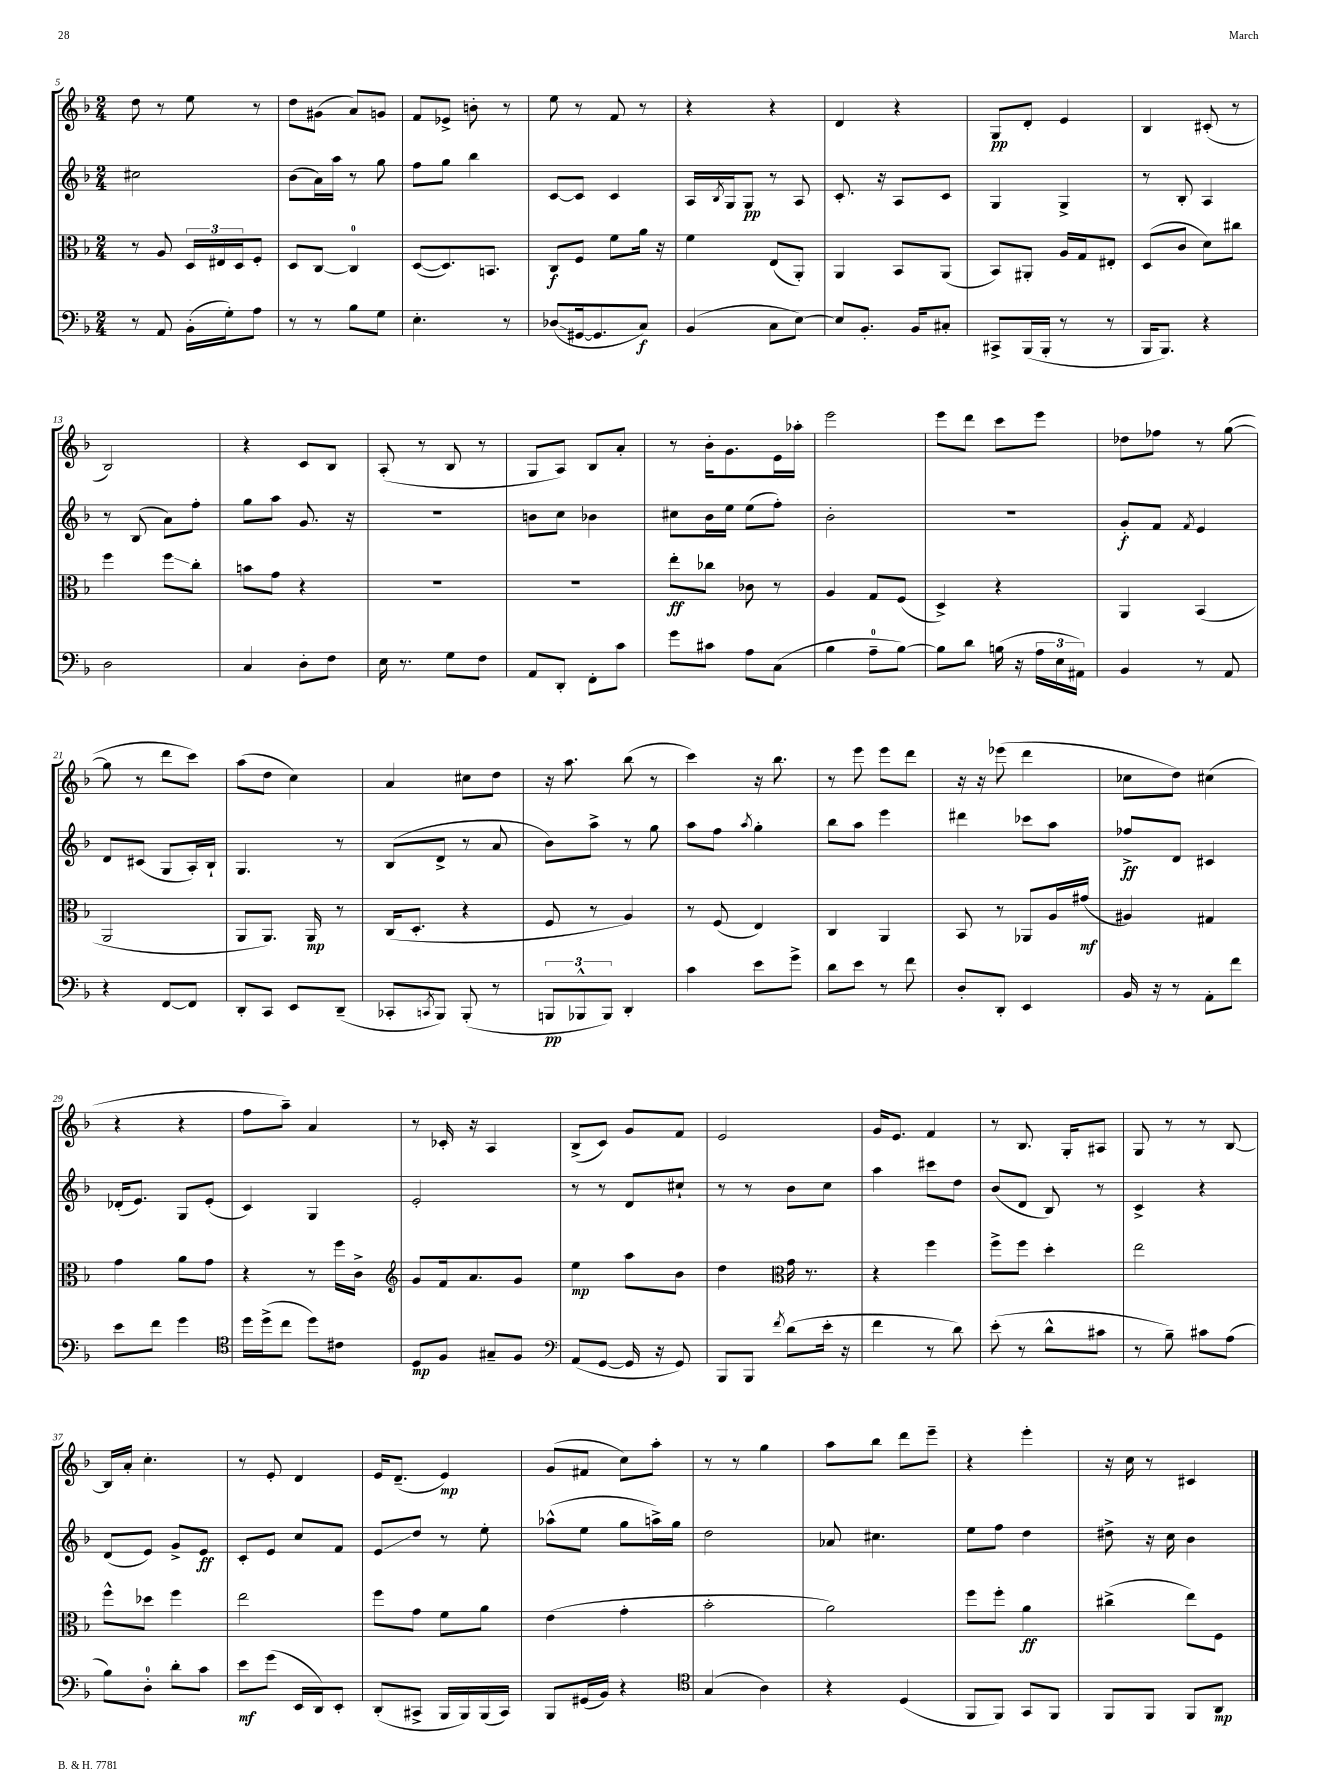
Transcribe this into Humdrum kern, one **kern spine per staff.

**kern	**kern	**kern	**kern
*staff4	*staff3	*staff2	*staff1
*clefF4	*clefC3	*clefG2	*clefG2
*k[b-]	*k[b-]	*k[b-]	*k[b-]
*M2/4	*M2/4	*M2/4	*M2/4
8r	8r	2cc#\	8dd\
8AA/	8A/	.	8r
(16BB-'\LL	24D/LL	.	8ee\
.	24E#/	.	.
16G'\J)	.	.	.
.	24D/J	.	.
8A\J	8F'/J	.	8r
=	=	=	=
8r	8D/L	(8b-\L	8dd\L
8r	[8C/J	16a\L)	(8g#\J
.	.	16aa\JJ	.
8B-\L	4C/]	8r	8a/L)
8G\J	.	8gg\	8g/J
=	=	=	=
4.E'\	([8D/L	8ff\L	8f/L
.	8.D/])	8gg\J	8e-^/J
.	.	4bb-\	8b'\
.	8.BB/J	.	.
8r	.	.	8r
=	=	=	=
(8D-/L	8C/L	[8c/L	8ee\
[16GG#/k	8F/J	8c/]J	8r
8.GG#/]	.	.	.
.	8f\L	4c/	8f/
8C/J)	16a\Jk	.	8r
.	16r	.	.
=	=	=	=
(4BB-/	4f\	16A/LL	4r
.	.	8qB-/	.
.	.	16G/J	.
.	.	8G/J	.
8C\L	(8E/L	8r	4r
[8E\J)	8AA'/J)	8A/	.
=	=	=	=
8E/]L	4AA/	8.c'/	4d/
8.BB-'/J	.	.	.
.	.	16r	.
.	8BB-/L	8A/L	4r
16BB-/LK	.	.	.
8C#'/J	(8AA/J	8c/J	.
=	=	=	=
8CC#^/L	8BB-/L)	4G/	8G/L
(16BBB-/L	8AA#'/J	.	8d'/J
16BBB-'/JJ	.	.	.
8r	16A/LL	4G^/	4e/
.	16G/J	.	.
8r	8E#'/J	.	.
=	=	=	=
16BBB-/LK	(8D/L	8r	4B-/
8.BBB-/J)	.	.	.
.	8c/J	8B-'/	.
4r	8d\L)	4A/	(8c#'/
.	8cc#\J	.	8r
=	=	=	=
2D\	4ff\	8r	2B-/)
.	.	(8B-/	.
.	8ff\L	8a\L)	.
.	8cc'\J	8ff'\J	.
=	=	=	=
4C/	8b\L	8gg\L	4r
.	8g\J	8aa\J	.
8D'\L	4r	8.g/	8c/L
8F\J	.	.	8B-/J
.	.	16r	.
=	=	=	=
16E\	2r	2r	(8A'/
8.r	.	.	.
.	.	.	8r
8G\L	.	.	8B-/
8F\J	.	.	8r
=	=	=	=
8AA/L	2r	8b\L	8G/L
8DD'/J	.	8cc\J	8A/J)
8FF'\L	.	4b-\	8B-/L
8c\J	.	.	8a'/J
=	=	=	=
8g\L	8ee'\L	8cc#\L	8r
8c#\J	8cc-\J	16b-\L	16b-'\LK
.	.	16ee\JJ	8.g\
8A\L	8c-\	(8ee\L	.
(8C\J	8r	8ff'\J)	16e\L
.	.	.	16aa-'\JJ
=	=	=	=
4B-\	4A/	2b-'\	2eee\
8A~\L	8G/L	.	.
[8B-\J)	(8F/J	.	.
=	=	=	=
8B-\]L	4D^/)	2r	8eee\L
8d\J	.	.	8ddd\J
(16B\	4r	.	8ccc\L
16r	.	.	.
24A\LL	.	.	8eee\J
24E\	.	.	.
24AA#\JJ)	.	.	.
=	=	=	=
4BB-/	4AA/	8g'/L	8dd-\L
.	.	8f/J	8ff-\J
.	.	8qf/	.
8r	(4BB-/	4e/	8r
8AA/	.	.	([8gg\
=	=	=	=
4r	2AA/	8d/L	8gg\]
.	.	(8c#/J	8r
[8FF/L	.	8G/L	8ddd\L
8FF/]J	.	16A'/L)	8ccc\J)
.	.	16B-`/JJ	.
=	=	=	=
8DD'/L	8AA/L	4.G/	(8aa\L
8CC/J	8.AA/J)	.	8dd\J
8EE/L	.	.	4cc\)
.	16AA/	.	.
(8DD~/J	8r	8r	.
=	=	=	=
8CC-'/L	(16C/LK	(8B-/L	4a/
.	8.D'/J	.	.
8qCC/	.	.	.
8BBB-/J)	.	8d^/J	.
(8BBB-'/	4r	8r	8cc#\L
8r	.	8a/	8dd\J
=	=	=	=
12BBB/L	8F/	8b-\L)	16r
.	.	.	8.aa\
12BBB-^^/	.	.	.
.	8r	8aa^\J	.
12BBB-/J)	.	.	.
4DD'/	4A/)	8r	(8bb-\
.	.	8gg\	8r
=	=	=	=
4c\	8r	8aa\L	4ccc\)
.	(8F/	8ff\J	.
.	.	8qaa/	.
8e\L	4E/)	4gg'\	16r
.	.	.	8.bb-\
8g^\J	.	.	.
=	=	=	=
8d\L	4C/	8bb-\L	8r
8e\J	.	8aa\J	8eee\
8r	4AA/	4eee\	8eee\L
8f\	.	.	8ddd\J
=	=	=	=
8D'/L	8BB-/	4ddd#\	16r
.	.	.	16r
8DD'/J	8r	.	(8eee-\
4EE/	8AA-/L	8ccc-\L	4ddd\
.	16A/L	8aa\J	.
.	(16g#/JJ	.	.
=	=	=	=
16BB-/	4A#/)	8ff-^/L	8cc-\L
16r	.	.	.
8r	.	8d/J	8dd\J)
8AA'\L	4G#/	4c#/	(4cc#\
8f\J	.	.	.
=	=	=	=
8e\L	4g\	(16d-'/LK	4r
.	.	8.e/J)	.
8f\J	.	.	.
4g\	8a\L	8G/L	4r
.	8g\J	(8e'/J	.
=	=	=	=
*clefC4	*	*	*
16dd\LL	4r	4c/)	8ff\L
(16dd^\J	.	.	.
8cc\J	.	.	8aa~\J)
8dd\L)	8r	4G/	4a/
8c#\J	16ff\LL	.	.
.	16c^\JJ	.	.
=	=	=	=
*	*clefG2	*	*
8D/L	8g/L	2e'/	8r
8F/J	16f/k	.	16c-'/
.	8.a/	.	16r
8G#~/L	.	.	4A/
8F/J	8g/J	.	.
=	=	=	=
*clefF4	*	*	*
(8AA/L	4ee\	8r	(8B-^/L
[8GG/J	.	8r	8c/J)
16GG/]	8aa\L	8d/L	8g/L
16r	.	.	.
8GG/)	8b-\J	8cc#`/J	8f/J
=	=	=	=
8BBB-/L	4dd\	8r	2e/
8BBB-/J	.	8r	.
*	*clefC3	*	*
8qf/	.	.	.
(8d\L	16g\	8b-\L	.
.	8.r	.	.
16e'\Jk	.	8cc\J	.
16r	.	.	.
=	=	=	=
4f\	4r	4aa\	16g/LK
.	.	.	8.e/J
8r	4ff\	8ccc#\L	4f/
8d\)	.	8dd\J	.
=	=	=	=
(8e'\	8ff^\L	(8b-/L	8r
8r	8ff\J	8d/J	8.B-/
8d^^\L	4dd'\	8B-/)	.
.	.	.	16G'/LK
8c#\J	.	8r	8A#/J
=	=	=	=
8r	2ee\	4c^/	8G/
8B-~\)	.	.	8r
8c#\L	.	4r	8r
(8A\J	.	.	[8B-/
=	=	=	=
8B-\L)	8ff^^\L	(8d/L	16B-/]LL
.	.	.	16a'/JJ
8D'\J	8dd-\J	8e/J)	4.cc'\
8d'\L	4ff\	8g^/L	.
8c\J	.	8e/J	.
=	=	=	=
8e\L	2ee\	8c'/L	8r
(8g\J	.	8e/J	8e'/
16EE/LL	.	8cc/L	4d/
16DD/J)	.	.	.
8EE'/J	.	8f/J	.
=	=	=	=
(8DD'/L	8ff\L	8e/L	16e/LK
.	.	.	(8.d~/J
8CC#^/J	8g\J	8dd/J	.
16BBB-/LL	8f\L	8r	4e/)
16BBB-/)	.	.	.
(16BBB-/	8a\J	8ee'\	.
16CC#/JJ)	.	.	.
=	=	=	=
8BBB-/L	(4e\	(8aa-^^\L	(8g/L
(16GG#/L	.	8ee\J	8f#/J
16BB-/JJ)	.	.	.
4r	4g'\	8gg\L	8cc\L)
.	.	16aa^\L)	8aa'\J
.	.	16gg\JJ	.
=	=	=	=
*clefC4	*	*	*
(4G/	2b-'\	2dd\	8r
.	.	.	8r
4A\)	.	.	4gg\
=	=	=	=
4r	2a\)	8a-/	8aa\L
.	.	4.cc#\	8bb-\J
(4D/	.	.	8ddd\L
.	.	.	8eee~\J
=	=	=	=
8FF/L	8ff\L	8ee\L	4r
8FF/J)	8ff'\J	8ff\J	.
8GG/L	4a\	4dd\	4eee'\
8FF/J	.	.	.
=	=	=	=
8FF/L	(4cc#^\	8dd#^\	16r
.	.	.	16cc\
8FF/J	.	16r	8r
.	.	16cc\	.
8FF/L	8ee\L)	4b-\	4c#/
8AA/J	8F\J	.	.
==	==	==	==
*-	*-	*-	*-
